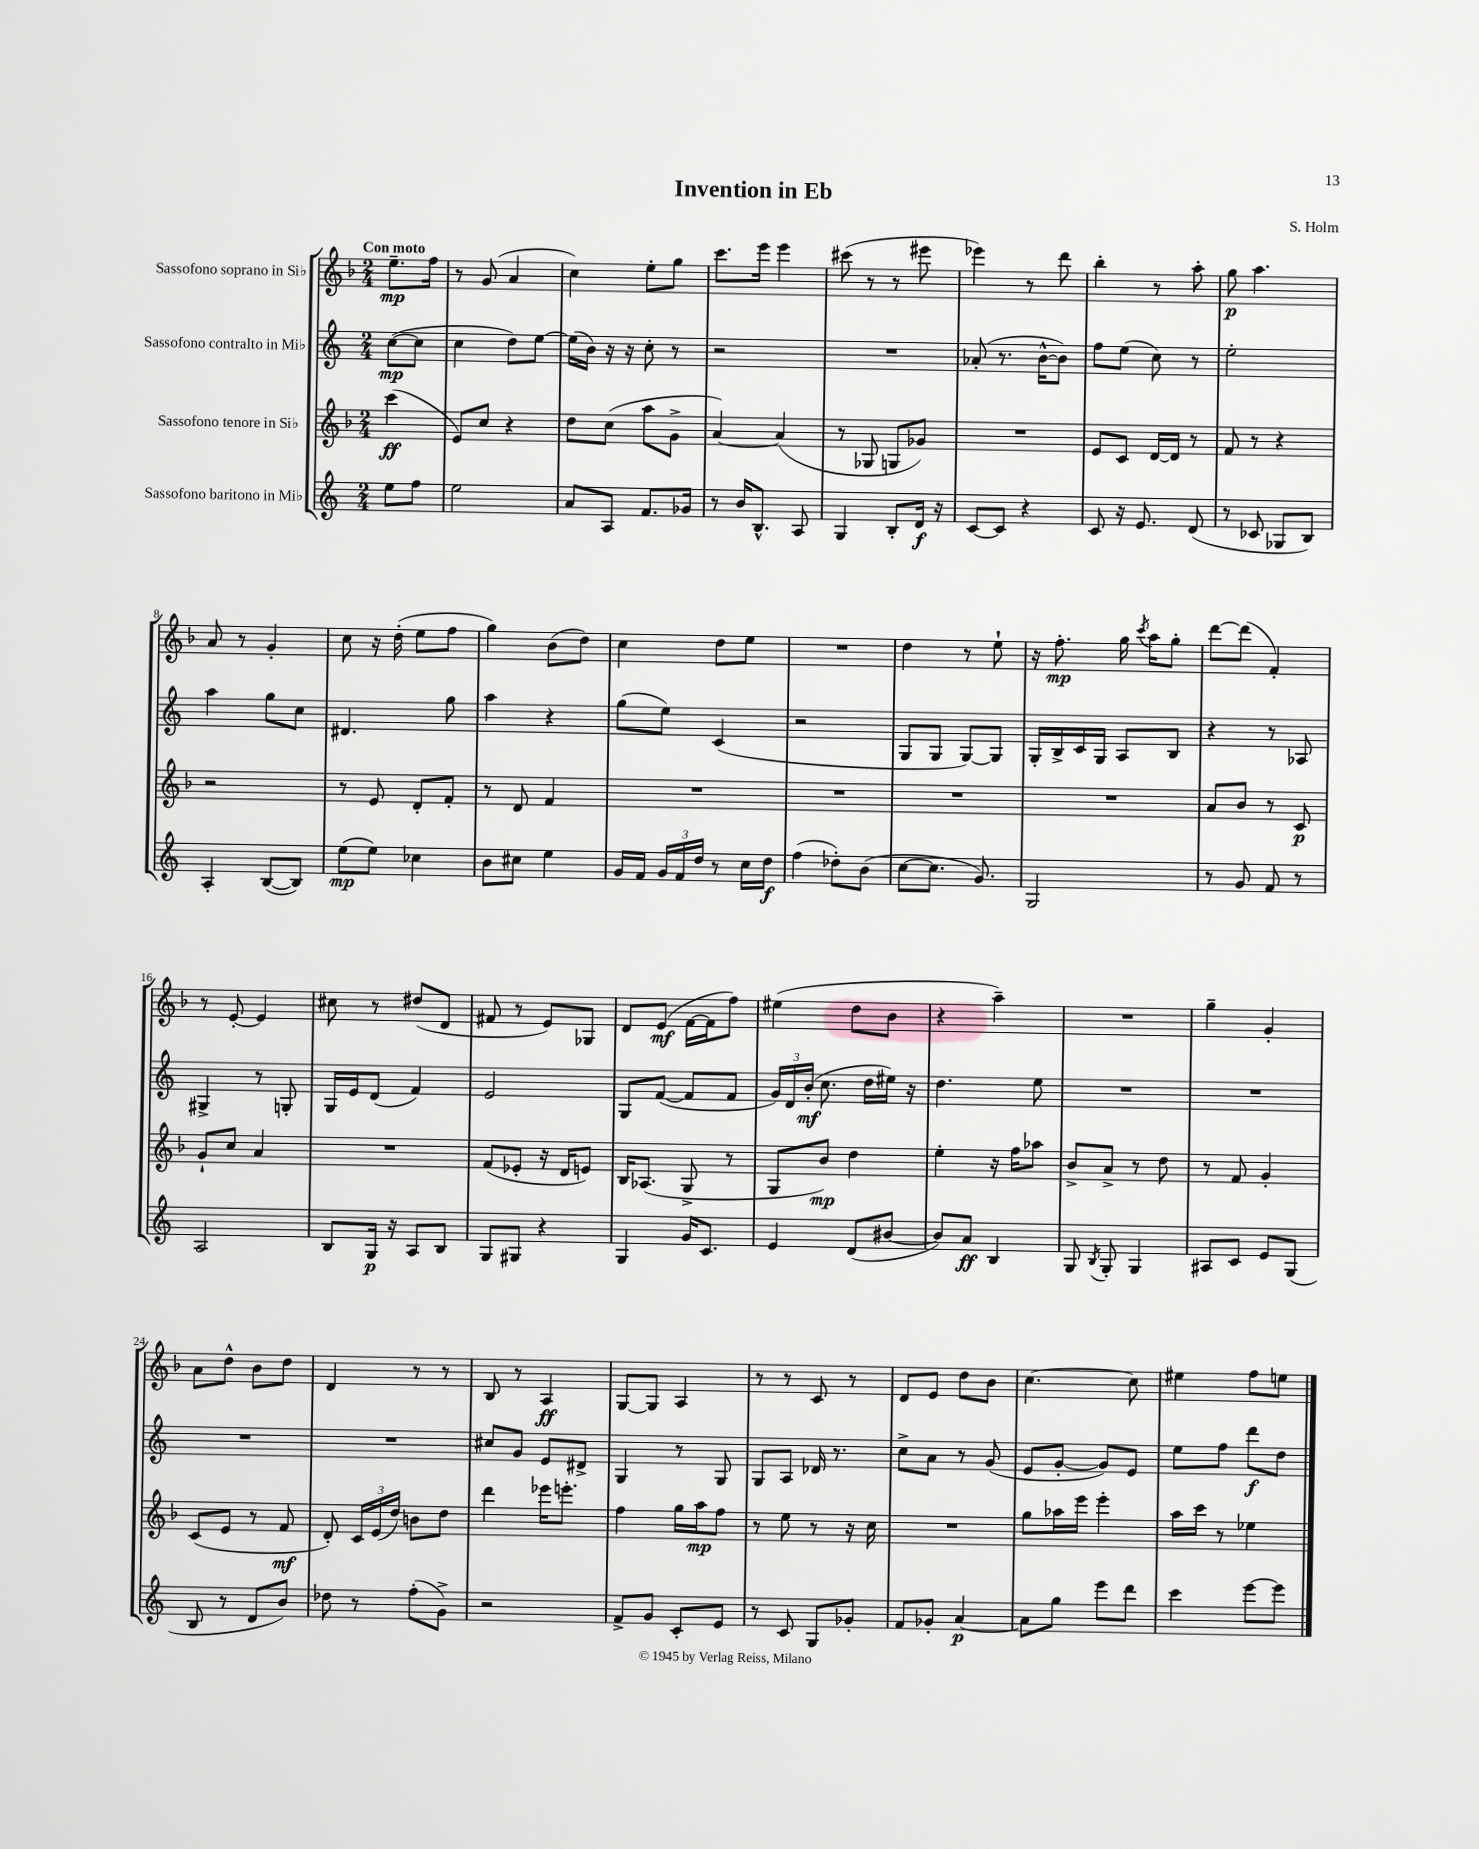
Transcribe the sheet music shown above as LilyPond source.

\header { title = "Invention in Eb" composer = "S. Holm" }
<<
\new StaffGroup <<
\new Staff = "s0" \with { instrumentName = "Sassofono soprano in Sib" } {
    \clef treble \key f \major \numericTimeSignature \time 2/4 \partial 4 \tempo "Con moto"
    \autoBeamOff e''8.[--\mp f''16] |
    r8 g'8( a'4 |
    c''4) e''8[-. g''8] |
    c'''8.[ e'''16] e'''4 |
    cis'''8( r8 r8 eis'''8 |
    ees'''4) r8 d'''8 |
    bes''4-. r8 a''8-. |
    g''8\p a''4. |
    a'8 r8 g'4-. |
    c''8 r16 d''16-.( e''8[ f''8] |
    g''4) bes'8[( d''8]) |
    c''4 d''8[ e''8] |
    R2 |
    d''4 r8 e''8-! |
    r16 f''8.-.\mp g''16 \acciaccatura { c'''8 } a''16[ g''8]-. |
    d'''8[~ d'''8]( f'4-.) |
    r8 e'8~-. e'4 |
    cis''8 r8 dis''8[( d'8] |
    fis'8 r8 e'8[) ges8] |
    d'8[ e'8]\mf( f'16[~ f'16 f''8]) |
    eis''4( d''8[ bes'8] |
    r4 a''4--) |
    R2 |
    g''4-- g'4-. |
    a'8[ d''8]-^ bes'8[ d''8] |
    d'4 r8 r8 |
    bes8 r8 a4\ff |
    g8[~ g8] a4 |
    r8 r8 c'8 r8 |
    d'8[ e'8] d''8[ bes'8] |
    c''4.~ c''8 |
    eis''4 f''8[ e''8] \bar "|." |
}
\new Staff = "s1" \with { instrumentName = "Sassofono contralto in Mib" } {
    \clef treble \key c \major \numericTimeSignature \time 2/4 \partial 4
    \autoBeamOff c''8[~\mp( c''8] |
    c''4 d''8[) e''8]~ |
    e''16[( b'16]) r16 r16 c''8-. r8 |
    r2 |
    R2 |
    aes'8-.( r8. b'16[~-^ b'8]) |
    f''8[ e''8]( c''8) r8 |
    e''2-. |
    a''4 g''8[ c''8] |
    dis'4. g''8 |
    a''4 r4 |
    g''8[( e''8]) c'4( |
    r2 |
    g8[ g8] g8[~) g8] |
    g16[-. b16-> c'16 g16] a8[ b8] |
    r4 r8 aes8 |
    gis4-> r8 g8-. |
    g16[ e'16 d'8]( f'4) |
    e'2 |
    g8[ f'8]~( f'8[ f'8] |
    \tuplet 3/2 { g'16[) d'16 b'16]-.\mf( } c''8. d''16[ eis''16]) r16 |
    d''4. e''8 |
    R2 |
    R2 |
    R2 |
    R2 |
    cis''8[ g'8] e'8[ dis'8]-> |
    g4 r8 g8 |
    g8[ a8] des'16 r8. |
    c''8[-> a'8] r8 g'8( |
    e'8[ g'8]~-. g'8[) e'8] |
    e''8[ f''8] d'''8[\f d''8] \bar "|." |
}
\new Staff = "s2" \with { instrumentName = "Sassofono tenore in Sib" } {
    \clef treble \key f \major \numericTimeSignature \time 2/4 \partial 4
    \autoBeamOff c'''4\ff( |
    e'8[) c''8] r4 |
    d''8[ c''8]( a''8[ g'8]-> |
    a'4~) a'4( |
    r8 ges8 g8[ ges'8]) |
    R2 |
    e'8[ c'8] d'16[~ d'16] r8 |
    f'8 r8 r4 |
    r2 |
    r8 e'8 d'8[-. f'8]-. |
    r8 d'8 f'4 |
    R2 |
    R2 |
    R2 |
    R2 |
    a'8[ bes'8] r8 c'8\p |
    g'8[-! c''8] a'4 |
    R2 |
    f'8[( ees'8]-. r16 d'16[ e'8]) |
    bes16[ aes8.]( g8-> r8 |
    g8[ bes'8]\mp) d''4 |
    e''4-. r16 f''16[ aes''8] |
    bes'8[-> a'8]-> r8 d''8 |
    r8 f'8 g'4-. |
    c'8[( e'8] r8 f'8\mf |
    d'8-.) \tuplet 3/2 { c'16[ e'16( d''16]) } b'8[ d''8] |
    d'''4 ees'''16[ e'''8.]-. |
    f''4 g''16[ a''16\mp f''8] |
    r8 e''8 r8 r16 c''16 |
    R2 |
    g''8[ aes''16 e'''16] e'''4-. |
    a''16[ c'''16] r8 ees''4 \bar "|." |
}
\new Staff = "s3" \with { instrumentName = "Sassofono baritono in Mib" } {
    \clef treble \key c \major \numericTimeSignature \time 2/4 \partial 4
    \autoBeamOff e''8[ f''8] |
    e''2 |
    a'8[ a8] f'8.[ ges'16] |
    r8 b'16[ b8.]-^ a8 |
    g4 b8[-. d'16]\f r16 |
    c'8[~ c'8] r4 |
    c'8 r16 e'8. d'8( |
    r8 ces'8 ges8[ b8]) |
    a4-. b8[~( b8]) |
    e''8[\mp( e''8]) ces''4 |
    b'8[ cis''8] e''4 |
    g'16[ f'16] \tuplet 3/2 { g'16[ f'16 d''16] } r8 c''16[ d''16]\f |
    f''4( des''8[-.) b'8]( |
    c''8[~ c''8.] g'8.) |
    g2 |
    r8 g'8 f'8 r8 |
    a2 |
    b8[ g16]\p r16 a8[ b8] |
    g8[ gis8] r4 |
    g4 g'16[ c'8.] |
    e'4 d'8[( bis'8]~ |
    bis'8[) a'8]\ff b4 |
    g8 \acciaccatura { b8 } g8-. g4 |
    ais8[ c'8] e'8[ g8]( |
    b8 r8 d'8[ b'8]) |
    des''8 r8 f''8[-.( g'8]->) |
    r2 |
    f'8[-> g'8] c'8[-. e'8] |
    r8 c'8 g8[ ges'8]-. |
    f'8[ ges'8]-. a'4~\p |
    a'8[ g''8] e'''8[ d'''8] |
    c'''4 e'''8[~ e'''8] \bar "|." |
}
>>
>>
